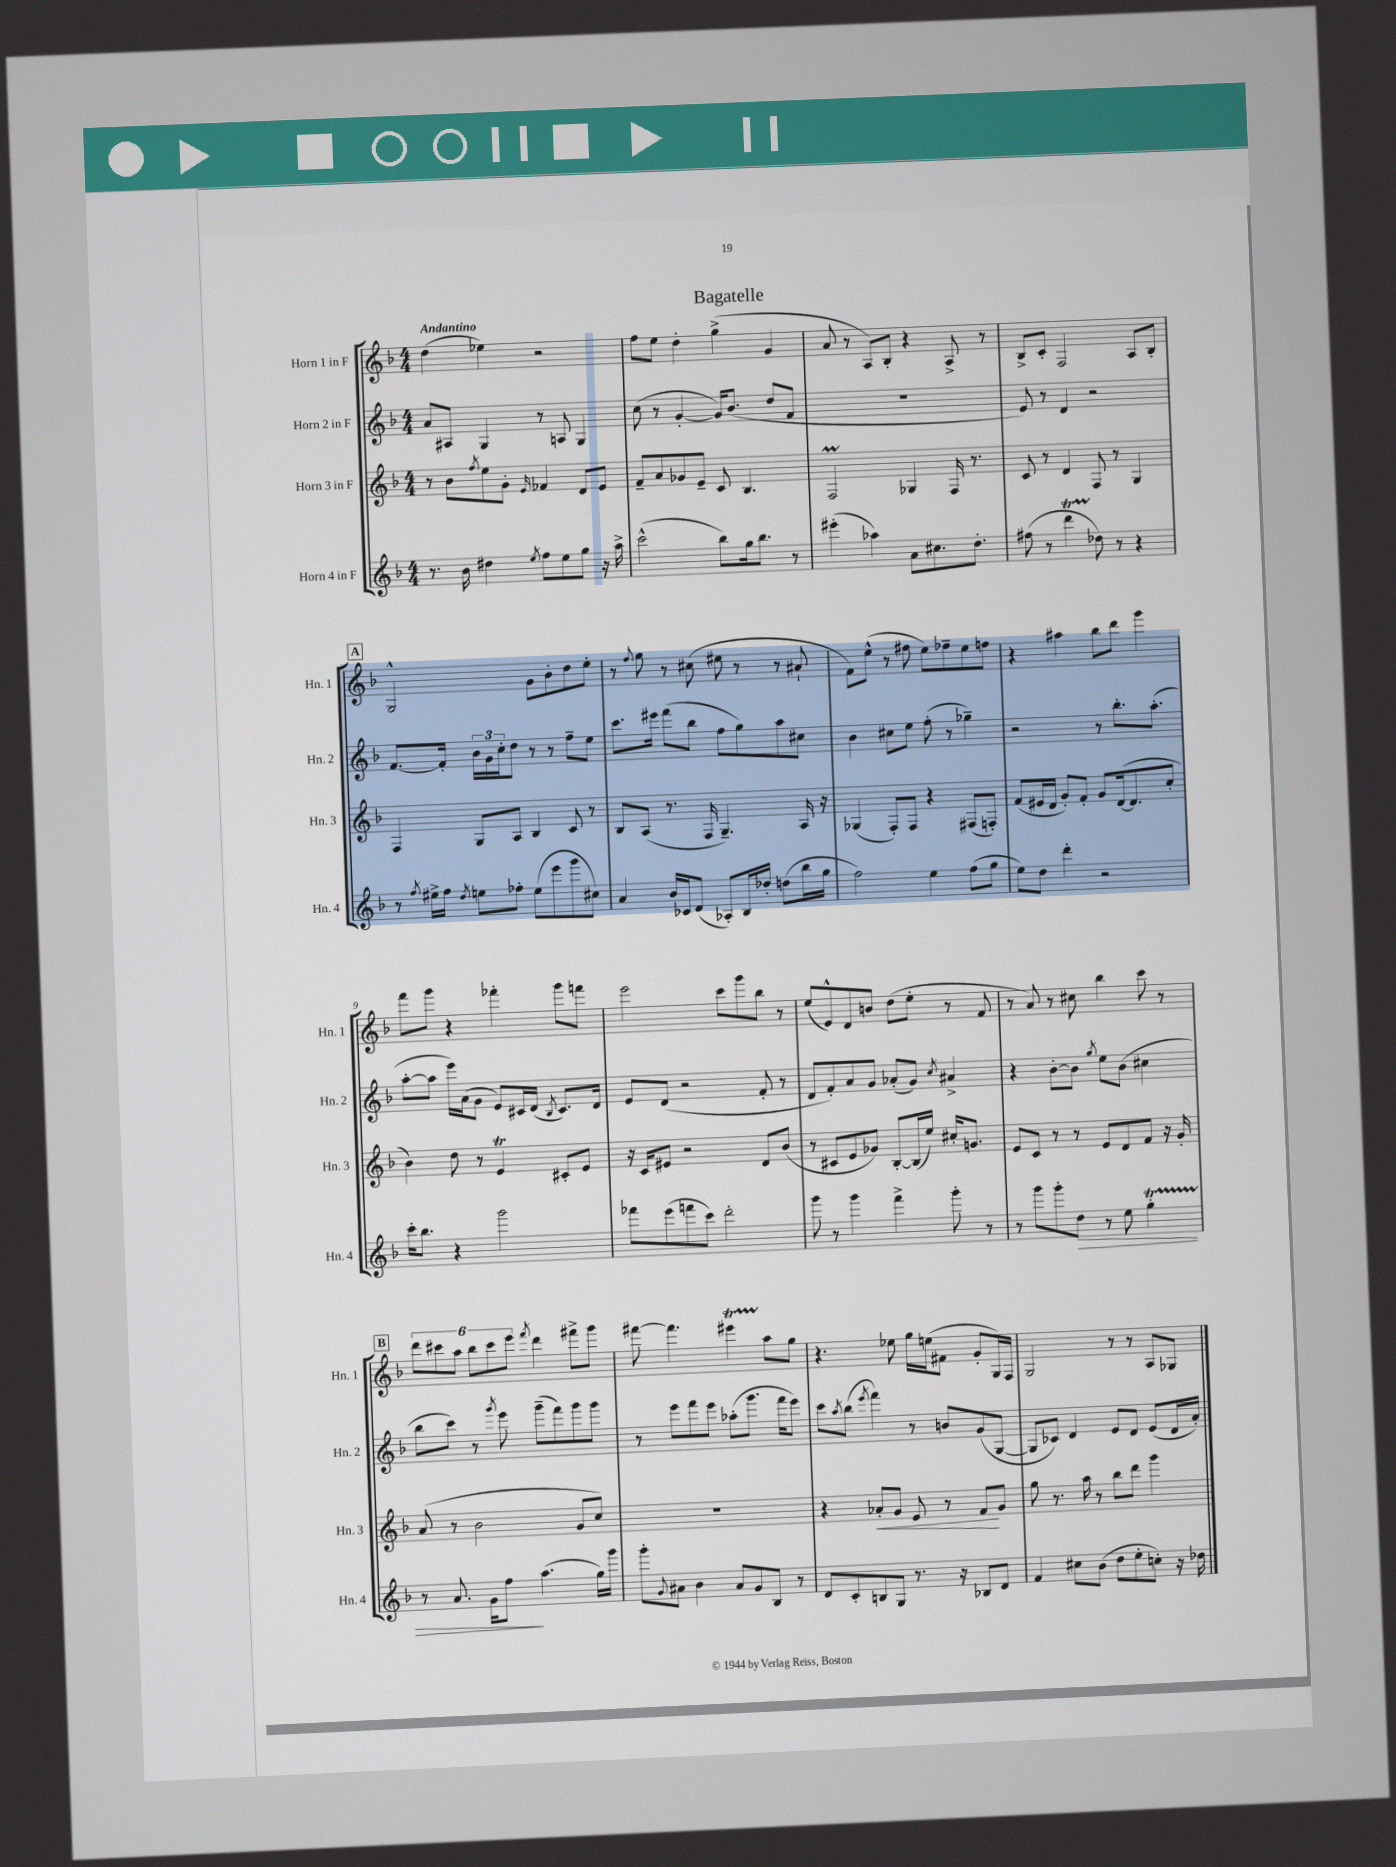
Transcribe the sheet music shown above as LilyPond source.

\header { title = "Bagatelle" }
<<
\new StaffGroup <<
\new Staff = "s0" \with { instrumentName = "Horn 1 in F" shortInstrumentName = "Hn. 1" } {
    \clef treble \key f \major \numericTimeSignature \time 4/4 \tempo "Andantino"
    d''4( ees''4) r2 |
    f''8 e''8 d''4-. g''4->( g'4 |
    a'8 r8 a8) bes8-. r4 a8-> r8 |
    bes8-> c'8-. f2 a8 bes8-. |
    \mark \markup { \box "A" } g2-^ g'8 bes'8-. d''8 e''8-. |
    r8 \appoggiatura { f''8 } g''8 r8 cis''8( eis''8 r8 r8 ais'8-! |
    f'8) e''8-^( r8 fis''8 e''8) fes''8-- e''8 f''8 |
    r4 ais''4 bes''8 d'''8 g'''4 |
    f'''8 g'''8 r4 fes'''4-. g'''8 f'''8 |
    e'''2 c'''8 g'''8 bes''8 r8 |
    e''8( e'8-^) d'8 b'8 d''8( e''8-. r8 f'8 |
    r8 a'8) r8 cis''8 bes''4 c'''8 r8 |
    \mark \markup { \box "B" } \tuplet 6/4 { d'''8 cis'''8 a''8 bes''8 cis'''8 e'''8 } \acciaccatura { f'''8 } d'''4 fis'''8-> g'''8 |
    fis'''8~ fis'''4. eis'''4\startTrillSpan a''8\stopTrillSpan g''8 |
    r4. ees''8 g''16 e''16( fis'8 g'8-. g16) f16 |
    g2 r8 r8 a8 ges8 \bar "|." |
}
\new Staff = "s1" \with { instrumentName = "Horn 2 in F" shortInstrumentName = "Hn. 2" } {
    \clef treble \key f \major \numericTimeSignature \time 4/4
    a'8 ais8 g4 r8 a8 g4 |
    c''8( r8 g'4~-. g'16) bes'8.( d''8 f'8 |
    R1 |
    e'8) r8 d'4 r2 |
    \mark \markup { \box "A" } f'8.~ f'16-. \tuplet 3/2 { bes'16 g'16 c''16-. } d''8 r8 r8 f''8-- e''8 |
    c'''8. eis'''16 f'''8( bes''8 f''8 g''8) a''8 cis''8 |
    bes'4 cis''8 e''8 f''8-.( r8 ges''4--) |
    r2 r8 bes''8.-. a''8.-.( |
    a''8~-. a''8 e'''16) a'16( g'8 e'8) cis'16 d'16( \acciaccatura { bes8 } cis'8.) d'16 |
    e'8 d'8( r2 f'8-. r8 |
    d'8 f'8-.) a'8 g'8 aes'8-.( g'8) \acciaccatura { c''8 } ais'4-> |
    r4 bes'8~-. bes'8 \acciaccatura { g''8 } e''8 bes'8( cis''4 |
    \mark \markup { \box "B" } bes''8 c'''8) r8 \acciaccatura { g'''8 } e'''8 g'''8--( f'''8) g'''8 g'''8 |
    r8 e'''8 f'''8 e'''8 aes''8-.( g'''8. f'''16 e'''8) |
    c'''8 \acciaccatura { a''8 } bes''8( \acciaccatura { e'''8 } f'''4) r8 b'8 g'8( g8~ |
    g8 ces'8) d'4 e'8 d'8 e'8( d'16 a'16-.) \bar "|." |
}
\new Staff = "s2" \with { instrumentName = "Horn 3 in F" shortInstrumentName = "Hn. 3" } {
    \clef treble \key f \major \numericTimeSignature \time 4/4
    r8 bes'8 \acciaccatura { f''8 } e''8 g'8-. \grace { e'16 } fes'4 d'8 e'8 |
    f'8-- a'8 ges'8 e'8-- c'8 bes4. |
    f2\prall ges4 f16 r8. |
    c'8 r8 d'4 f8 r8 g4 |
    \mark \markup { \box "A" } f4 g8 a8 bes4 c'8 r8 |
    bes8 a8( r8. f16 g4.--) a16 r16 |
    ges4( f8-.) f8 r4 fis8( f8-.) |
    f'8( eis'16 d'16 g'8-.) f'8-. g'8 d'16~( d'8. c''8-. |
    bes'4) d''8 r8 e'4\trill cis'8-. e'8 |
    r16 c'16 eis'8 r2 d'8 bes'8( |
    r8 cis'8 e'8 ges'8) bes8~-. bes16( e''16) cis''16-. g'8. |
    e'8 c'8 r8 r8 e'8 d'8 f'8 r16 g'16-. |
    \mark \markup { \box "B" } a'8( r8 bes'2 g'8 c''8) |
    R1 |
    r4 aes'8-.\< g'8 e'8 r8 f'8\! g'8 |
    g''8 r8. a''16 r8 bes''8 d'''8 g'''4 \bar "|." |
}
\new Staff = "s3" \with { instrumentName = "Horn 4 in F" shortInstrumentName = "Hn. 4" } {
    \clef treble \key f \major \numericTimeSignature \time 4/4
    r8. bes'16 dis''4 \acciaccatura { e''8 } f''8 e''8 g''8 r16 a''16-> |
    c'''2-^( bes''8) g''16 bes''8. r8 |
    eis'''4-.( aes''4) a'8 cis''8. d''8.-. |
    fis''8( r8 d'''4\startTrillSpan des''8\stopTrillSpan) r8 r4 |
    \mark \markup { \box "A" } r8 \acciaccatura { f''8 } eis''16-> f''16 \acciaccatura { d''8 } e''8 fes''8-. e''8( e'''8 g'''8 cis''8) |
    a'4 bes'16 ces'16 d'8( aes8-.) bes16 des''16-. d''8( bes''16 g''16 |
    f''2) e''4 f''8( g''8 |
    e''8) d''8 d'''4-. r2 |
    c'''16-. bes''8. r4 g'''2 |
    fes'''8 e'''8( f'''8 c'''8) d'''2-. |
    g'''8 r8 g'''4 f'''4-> g'''8-. r8 |
    r8 g'''8 g'''8-. d''8\> r8 e''8 g''4-.\startTrillSpan |
    \mark \markup { \box "B" } r8\stopTrillSpan a'8. g'16 f''8\! a''4.( g''16) g'''16 |
    g'''8-. \appoggiatura { g'8 } ais'8 bes'4 ais'8 g'8 bes8 r8 |
    d'8 c'8-. b8 g8 r8. r16 bes8 d'8 |
    f'4 cis''8 bes'8( d''8 e''8-. c''8-.) r16 des''16 \bar "|." |
}
>>
>>
